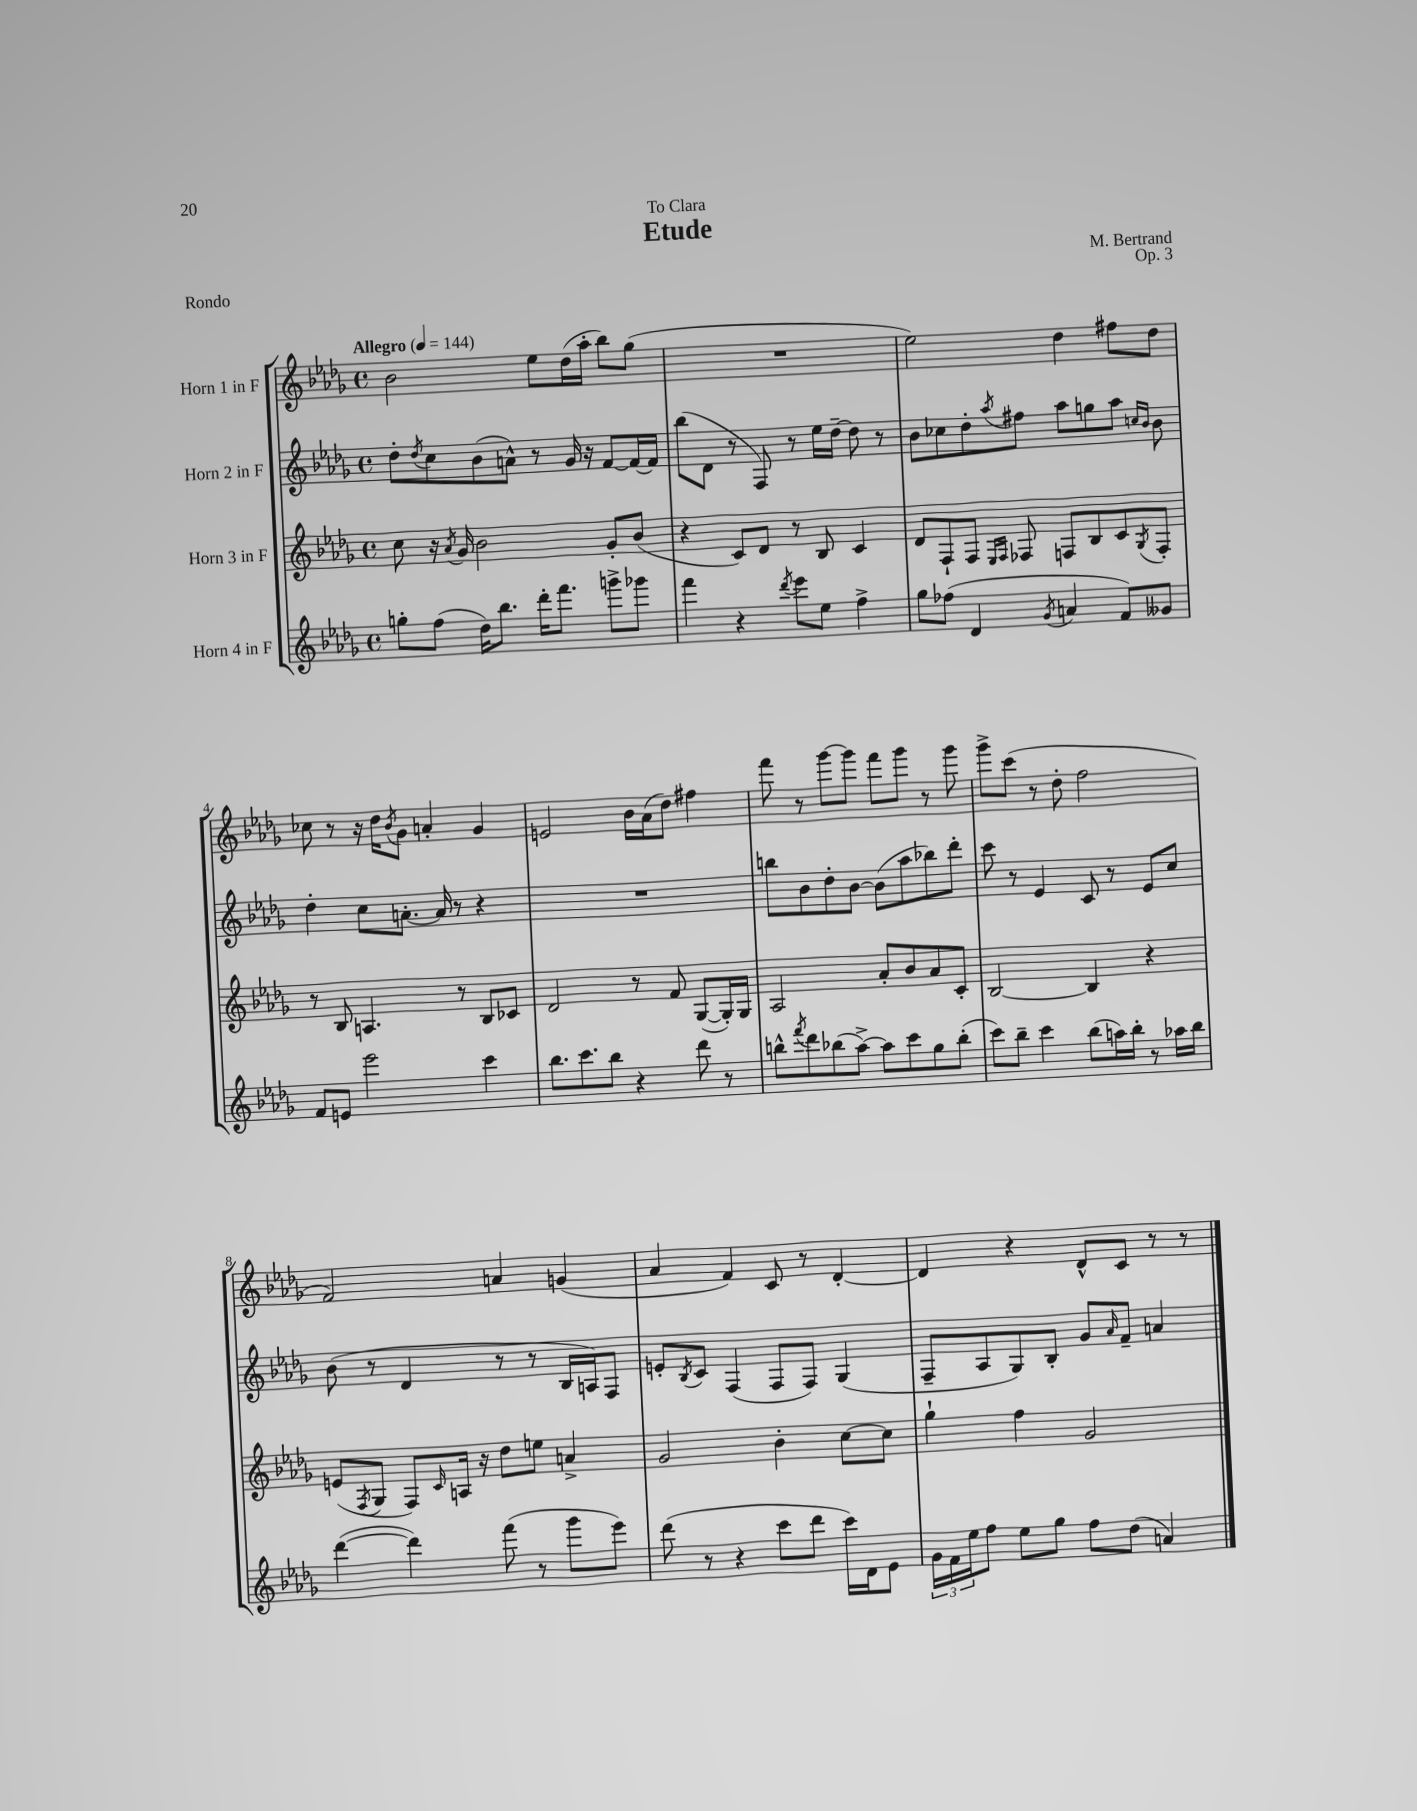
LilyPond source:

\header { title = "Etude" composer = "M. Bertrand" dedication = "To Clara" opus = "Op. 3" piece = "Rondo" }
<<
\new StaffGroup <<
\new Staff = "s0" \with { instrumentName = "Horn 1 in F" } {
    \clef treble \key des \major \defaultTimeSignature \time 4/4 \tempo "Allegro" 4 = 144
    bes'2 ees''8 des''16( aes''16-. bes''8) ges''8( |
    R1 |
    ees''2) des''4 fis''8 des''8 |
    ces''8 r8 r16 des''16 \acciaccatura { bes'8 } ges'8 a'4-. ges'4 |
    e'2 bes'16 aes'16( des''8) fis''4 |
    f'''8 r8 ges'''8~ ges'''8 f'''8 ges'''8 r8 ges'''8 |
    ges'''8-> c'''8( r8 des''8-. f''2 |
    f'2) a'4 g'4( |
    aes'4 f'4) c'8 r8 des'4~-. |
    des'4 r4 des'8-^ c'8 r8 r8 \bar "|." |
}
\new Staff = "s1" \with { instrumentName = "Horn 2 in F" } {
    \clef treble \key des \major \defaultTimeSignature \time 4/4
    des''8-. \acciaccatura { des''8 } c''8 bes'8( a'8-^) r8 ges'16 r16 f'8~ f'16~ f'16 |
    bes''8( des'8 r8 f8) r8 ees''16 des''16~-- des''8 r8 |
    bes'8 ces''8 des''8-. \acciaccatura { aes''8 } fis''8 aes''8 g''8 aes''8 \grace { c''16 bes'16 } bes'8 |
    des''4-. c''8 a'8.~-. a'16 r8 r4 |
    R1 |
    b''8 bes'8 des''8-. bes'8~ bes'8( aes''8 bes''8) des'''8-. |
    c'''8 r8 ees'4 c'8 r8 ees'8 c''8 |
    bes'8( r8 des'4 r8 r8 bes16 a16) f8 |
    e'8-. \acciaccatura { bes8 } c'8 f4( f8 f8) ges4( |
    f8-- aes8 ges8) bes8-. ges'8 \grace { aes'16 } f'8-- a'4 \bar "|." |
}
\new Staff = "s2" \with { instrumentName = "Horn 3 in F" } {
    \clef treble \key des \major \defaultTimeSignature \time 4/4
    c''8 r16 \acciaccatura { aes'8 } ges'16 bes'2 ges'8-. bes'8( |
    r4 c'8) des'8 r8 bes8 c'4 |
    des'8 f8-! f8 \grace { ees16 f16 } fes8 f8 bes8 c'8 \acciaccatura { ges8 } f8-. |
    r8 bes8 a4. r8 bes8 ces'8 |
    des'2 r8 f'8 ges8~( ges16-.) ges16 |
    aes2 aes'8-. bes'8 aes'8 c'8-. |
    bes2~ bes4 r4 |
    e'8( \acciaccatura { f8 } ges8 f8) \grace { c'16 } a16 r16 des''8 e''8 a'4-> |
    ges'2 bes'4-. c''8~ c''8 |
    ges''4-! f''4 ges'2 \bar "|." |
}
\new Staff = "s3" \with { instrumentName = "Horn 4 in F" } {
    \clef treble \key des \major \defaultTimeSignature \time 4/4
    g''8-. f''8( des''16) bes''8. des'''16-. f'''8. g'''8-> ges'''8 |
    f'''4 r4 \acciaccatura { des'''8 } ees'''8 ees''8 f''4-> |
    ges''8 fes''8( des'4 \acciaccatura { ges'8 } a'4 f'8) geses'8 |
    f'8 e'8 ees'''2 c'''4 |
    bes''8. c'''8. bes''8 r4 des'''8 r8 |
    b''8-^ \acciaccatura { f'''8 } des'''8 bes''8( aes''8~->) aes''8 c'''8 ges''8 bes''8-.( |
    c'''8) bes''8-- c'''4 bes''8( a''16) bes''16-. r8 aes''16 bes''16 |
    des'''4~( des'''4) f'''8( r8 ges'''8 ees'''8) |
    des'''8( r8 r4 c'''8 des'''8 c'''16) des'16 ees'8 |
    \tuplet 3/2 { ges'16 f'16 ees''16 } f''8 ees''8 ges''8 f''8 des''8( a'4) \bar "|." |
}
>>
>>
